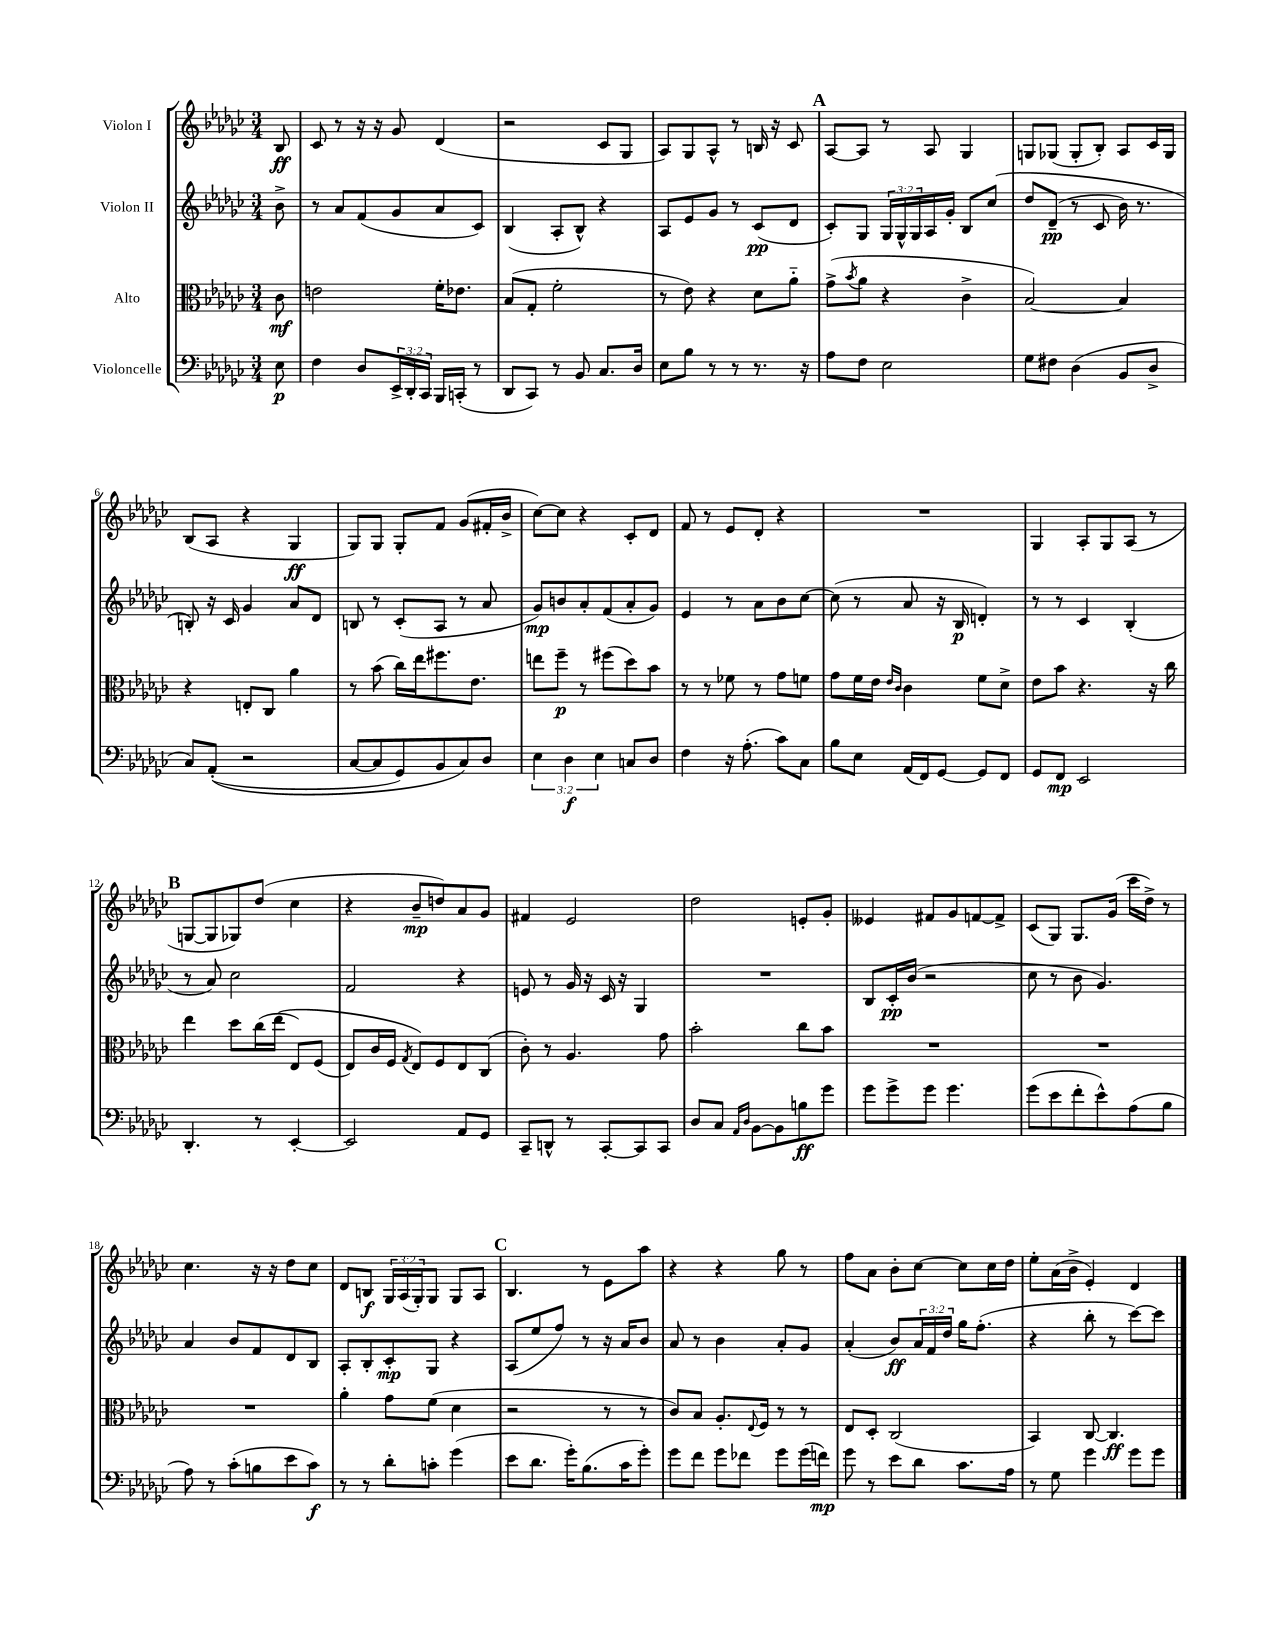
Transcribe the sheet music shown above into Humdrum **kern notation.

**kern	**kern	**kern	**kern
*staff4	*staff3	*staff2	*staff1
*clefF4	*clefC3	*clefG2	*clefG2
*k[b-e-a-d-g-c-]	*k[b-e-a-d-g-c-]	*k[b-e-a-d-g-c-]	*k[b-e-a-d-g-c-]
*M3/4	*M3/4	*M3/4	*M3/4
8E-	8c-	8b-^	8B-
=	=	=	=
4F	2e	8r	8c-
.	.	8a-	8r
8D-	.	(8f	16r
.	.	.	16r
24EE-^	.	8g-	8g-
24DD-'	.	.	.
24CC-	.	.	.
16BBB-	16f'	8a-	(4d-
(16CC'	8.e-	.	.
8r	.	8c-)	.
=	=	=	=
8DD-	(8B-	(4B-	2r
8CC-)	8G-'	.	.
8r	2f'	8A-'	.
8BB-	.	8B-^^)	.
8.C-	.	4r	8c-
.	.	.	8G-
16D-	.	.	.
=	=	=	=
8E-	8r	8A-	8A-)
8B-	8e-)	8e-	8G-
8r	4r	8g-	8A-^^
8r	.	8r	8r
8.r	8d-	(8c-	16B
.	.	.	16r
.	8a-'~	8d-	8c-
16r	.	.	.
=	=	=	=
8A-	(8g-^	8c-')	[8A-
.	8qb-	.	.
8F	8a-	8G-	8A-]
2E-	4r	24G-	8r
.	.	24G-^^	.
.	.	24G-	.
.	.	16A-	8A-
.	.	16g-'	.
.	4c-^	8B-	4G-
.	.	&(8cc-	.
=	=	=	=
8G-	[2B-)	8dd-	8G
8F#	.	(8d-~	(8G-
(4D-	.	8r	8G-'
.	.	8c-	8B-')
8BB-	4B-]	16b-)	8A-
.	.	8.r	.
8D-^	.	.	16c-
.	.	.	16G-
=	=	=	=
8C-)	4r	8B'&)	(8B-
&((8AA-'	.	16r	8A-
.	.	16c-	.
2r	8E'	4g-	4r
.	8C-	.	.
.	4a-	8a-	4G-
.	.	8d-	.
=	=	=	=
[8C-	8r	8B	8G-)
8C-]	(8b-	8r	8G-
8GG-)	16cc-)	(8c-'	8G-'
.	16ee-	.	.
8BB-	8.ff#	8A-	8f
8C-&)	.	8r	(8g-
.	8.e-	.	.
8D-	.	8a-	16f#'
.	.	.	16b-^
=	=	=	=
6E-	8ee	8g-)	[8cc-)
.	8ff~	8b	8cc-]
6D-	.	.	.
.	8r	8a-'	4r
6E-	.	.	.
.	(8ff#	(8f	.
8C	8dd-)	8a-'	8c-'
8D-	8b-	8g-)	8d-
=	=	=	=
4F	8r	4e-	8f
.	8r	.	8r
16r	8f-	8r	8e-
(8.A-'	.	.	.
.	8r	8a-	8d-'
8c-)	8g-	8b-	4r
8C-	8f	[8cc-	.
=	=	=	=
8B-	8g-	(8cc-]	2.r
8E-	16f	8r	.
.	16e-	.	.
.	16qqe-	.	.
.	16qqc-	.	.
(16AA-	4c-	8a-	.
16FF)	.	.	.
[8GG-	.	16r	.
.	.	16B-	.
8GG-]	8f	4d')	.
8FF	8d-^	.	.
=	=	=	=
8GG-	8e-	8r	4G-
8FF	8b-	8r	.
2EE-	4.r	4c-	8A-'
.	.	.	8G-
.	.	(4B-'	(8A-
.	16r	.	8r
.	16cc-	.	.
=	=	=	=
4.DD-'	4ee-	8r	[8G
.	.	8a-)	8G]
.	8dd-	2cc-	8G-)
8r	(16cc-	.	(8dd-
.	&(16ee-	.	.
[4EE-'	8E-)	.	4cc-
.	(8F	.	.
=	=	=	=
2EE-]	8E-)	2f	4r
.	16c-	.	.
.	16F	.	.
.	8qG-	.	.
.	8E-&)	.	8b-~
.	8F	.	8dd)
8AA-	8E-	4r	8a-
8GG-	(8C-	.	8g-
=	=	=	=
8CC-~	8c-')	8e	4f#
8DD^^	8r	8r	.
8r	4.A-	16g-	2e-
.	.	16r	.
[8CC-'	.	16c-	.
.	.	16r	.
8CC-]	.	4G-	.
8CC-	8g-	.	.
=	=	=	=
8D-	2b-'	2.r	2dd-
8C-	.	.	.
16qqAA-	.	.	.
16qqD-	.	.	.
[8BB-	.	.	.
8BB-]	.	.	.
8B	8cc-	.	8e'
8g-	8b-	.	8g-'
=	=	=	=
8g-	2.r	8B-	4e--
8g-^	.	16c-'	.
.	.	(16b-	.
8g-	.	2r	8f#
4.g-	.	.	8g-
.	.	.	[8f
.	.	.	8f^]
=	=	=	=
(8g-	2.r	8cc-	(8c-
8e-	.	8r	8G-)
8f'	.	8b-	8.G-
8e-^^)	.	4.g-)	.
.	.	.	(16g-
(8A-	.	.	16ccc-
.	.	.	16dd-^)
8B-	.	.	8r
=	=	=	=
8A-)	2.r	4a-	4.cc-
8r	.	.	.
(8c-'	.	8b-	.
8B	.	8f	16r
.	.	.	16r
8e-	.	8d-	8dd-
8c-)	.	8B-	8cc-
=	=	=	=
8r	4a-'	8A-'	8d-
8r	.	8B-'	8B
8d-'	8g-	8c-'	24G-
.	.	.	(24A-
.	.	.	24G-')
8c'	(8f	8G-	8G-
(4g-	4d-	4r	8G-
.	.	.	8A-
=	=	=	=
8e-	2r	(8A-	4.B-
8.d-	.	8ee-	.
.	.	8ff)	.
16g-')	.	.	.
(8.B-	.	8r	8r
.	8r	16r	8e-
16c-	.	16a-	.
8g-')	8r	8b-	8aa-
=	=	=	=
8g-	8c-)	8a-	4r
8f	8B-	8r	.
8g-	8.A-'	4b-	4r
8f-	.	.	.
.	8qqE-	.	.
.	16F	.	.
8g-	8r	8a-'	8gg-
(16g-	8r	8g-	8r
16f)	.	.	.
=	=	=	=
8g-	8E-	(4a-'	8ff
8r	8D-'	.	8a-
8e-	(2C-	8b-)	8b-'
8d-	.	24a-	[8cc-
.	.	24f	.
.	.	24dd-	.
8.c-	.	16gg-	8cc-]
.	.	(8.ff'	.
.	.	.	16cc-
16A-	.	.	16dd-
=	=	=	=
8r	4BB-)	4r	8ee-'
8G-	.	.	(16a-
.	.	.	16b-^
4g-	[8C-	8bb-'	4e-')
.	4.C-]	8r	.
8g-	.	[8ccc-)	4d-
8g-	.	8ccc-]	.
==	==	==	==
*-	*-	*-	*-
